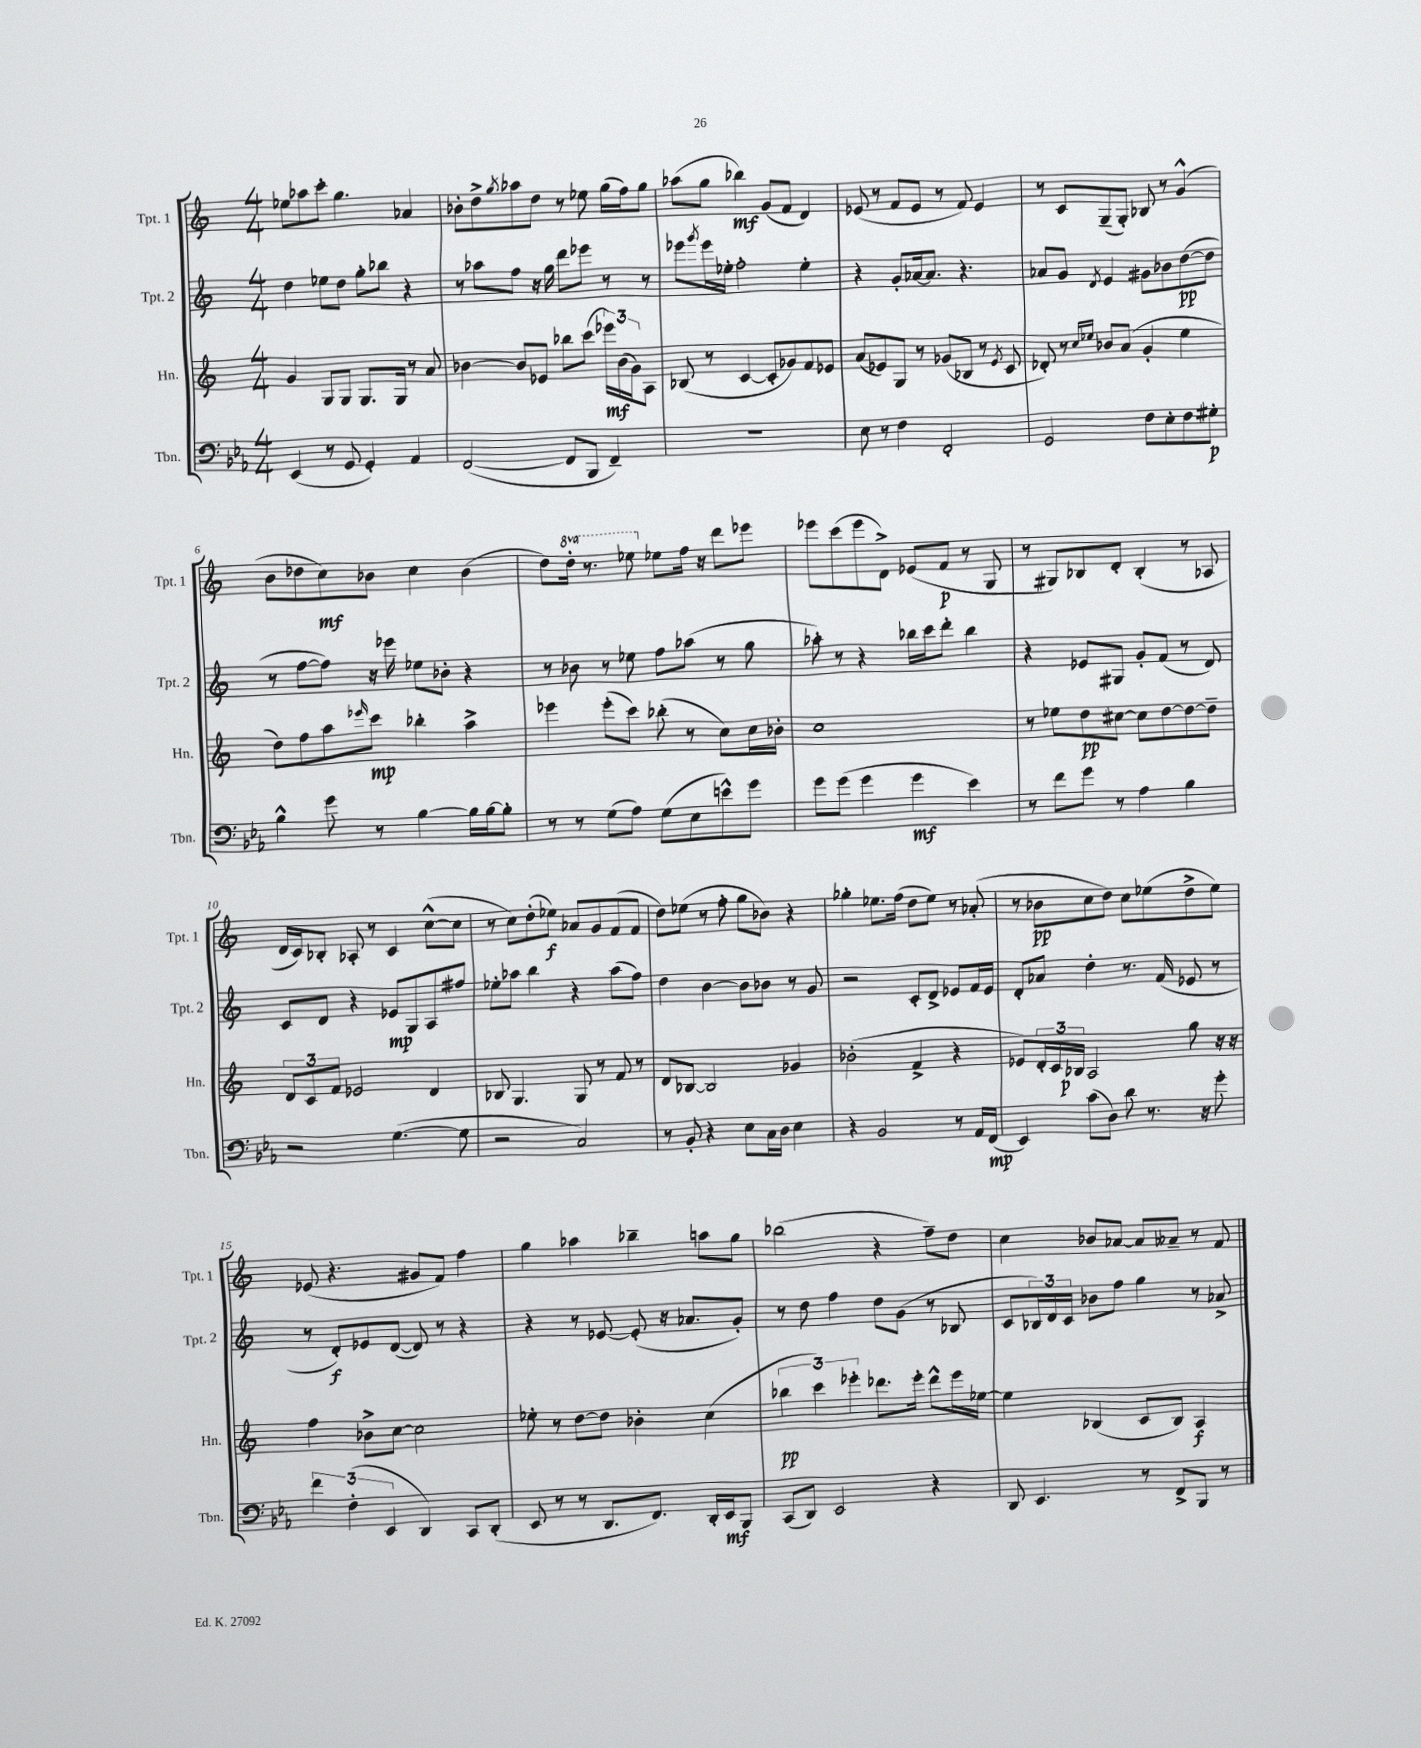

**kern	**dynam	**kern	**dynam	**kern	**dynam	**kern	**dynam
*part4	*part4	*part3	*part3	*part2	*part2	*part1	*part1
*staff4	*staff4	*staff3	*staff3	*staff2	*staff2	*staff1	*staff1
*I"Tbn.	*	*I"Hn.	*	*I"Tpt. 2	*	*I"Tpt. 1	*
*I'Tbn.	*	*I'Hn.	*	*I'Tpt. 2	*	*I'Tpt. 1	*
*clefF4	*	*clefG2	*	*clefG2	*	*clefG2	*
*k[b-e-a-]	*	*k[]	*	*k[]	*	*k[]	*
*M4/4	*	*M4/4	*	*M4/4	*	*M4/4	*
=1	=1	=1	=1	=1	=1	=1	=1
(4EE-/	.	4g/	.	4dd\	.	8ee-X\L	.
.	.	.	.	.	.	8aa-X\	.
8r	.	8G/L	.	8ee-X\L	.	8ccc'\J	.
8GG/	.	8G/J	.	8dd\J	.	4.gg\	.
4GG'/)	.	8.G/L	.	8gg'\L	.	.	.
.	.	.	.	8bb-X\J	.	.	.
.	.	16G/Jk	.	.	.	.	.
4AA-/	.	8r	.	4r	.	4a-X/	.
.	.	8a/	.	.	.	.	.
=2	=2	=2	=2	=2	=2	=2	=2
([2FF/	.	[4b-X\	.	8r	.	8b-X'\L	.
.	.	.	.	8aa-X\L	.	8dd^\	.
.	.	.	.	.	.	8qgg/	.
.	.	8b-/L]	.	8ff\J	.	8aa-X\	.
.	.	8e-X/J	.	16r	.	8dd\J	.
.	.	.	.	16gg\	.	.	.
8FF/L]	.	8bb-X\L	.	8ddd\L	.	8r	.
8BBB-/J	.	(8ccc\J	.	8eee-X\J	.	8ee-X\	.
4FF~/)	.	24eee-X\LL)	mf	8r	.	(16gg\LL	.
.	.	(24b-\	.	.	.	.	.
.	.	.	.	.	.	16ff\J)	.
.	.	24g\J)	.	.	.	.	.
.	.	8A\J	.	8r	.	8gg\J	.
=3	=3	=3	=3	=3	=3	=3	=3
1r	.	(8B-X/	.	8eee-X\L	.	(8aa-X\L	.
.	.	.	.	8qggg/	.	.	.
.	.	8r	.	16eee-\L	.	8gg\J	.
.	.	.	.	16ee-X'\JJ	.	.	.
.	.	[4c/	.	2ff'\	.	4bb-X\)	mf
.	.	8c'/L]	.	.	.	(8g/L	.
.	.	8g-X/)	.	.	.	8f/J	.
.	.	8f/	.	4ee-'\	.	4d/)	.
.	.	8e-X/J	.	.	.	.	.
=4	=4	=4	=4	=4	=4	=4	=4
8E-\	.	(8a/L	.	4r	.	(8e-X/	.
8r	.	8e-X/)	.	.	.	8r	.
4F\	.	8G/J	.	8g'/L	.	8f/L	.
.	.	8r	.	[16a-X/k	.	8e-/J	.
.	.	.	.	8.a-/J]	.	.	.
2FF'/	.	(8g-X/L	.	.	.	8r	.
.	.	8B-X/J	.	4.r	.	8f/)	.
.	.	8r	.	.	.	4e-/	.
.	.	8qe-/	.	.	.	.	.
.	.	8c/	.	.	.	.	.
=5	=5	=5	=5	=5	=5	=5	=5
2GG/	.	8d-X'/)	.	8a-X/L	.	8r	.
.	.	8r	.	8g/J	.	8c/L	.
.	.	16qqcc/LL	.	.	.	.	.
.	.	16qqee-X/JJ	.	8qd/	.	.	.
.	.	8b-X/L	.	4e/	.	(8G~/	.
.	.	(8a/J	.	.	.	8G'/J)	.
8F\L	.	4g'/	.	8g#X\L	.	8B-X/	.
8E-'\	.	.	.	8b-X\	.	8r	.
8F\	.	4ee-\	.	([8dd\	pp	(4g^^/	.
8G#X'\J	p	.	.	8dd\J]	.	.	.
!!LO:LB:g=z
=6	=6	=6	=6	=6	=6	=6	=6
4B-^^\	.	8dd\L)	.	8r	.	8b\L	.
.	.	8ff\	.	[8ff\L	.	8dd-X\	.
8g\	.	8aa\	.	8ff\J])	.	8cc\)	mf
.	.	16qqeee-X/	.	.	.	.	.
8r	.	8ccc\J	mp	16r	.	8b-X\J	.
.	.	.	.	16eee-X\	.	.	.
[4B-\	.	4bb-X'\	.	8ee-X\L	.	4cc\	.
.	.	.	.	8b-X'\J	.	.	.
16B-\LL]	.	4aa^\	.	4r	.	(4b-\	.
[16B-\J	.	.	.	.	.	.	.
8B-'\J]	.	.	.	.	.	.	.
=7	=7	=7	=7	=7	=7	=7	=7
8r	.	4eee-X\	.	8r	.	8dd\L)	.
*	*	*	*	*	*	*8va	*
8r	.	.	.	8b-X\	.	16ddd'\Jk	.
.	.	.	.	.	.	8.r	.
(8G\L	.	(8eee-'\L	.	8r	.	.	.
8A-\J)	.	8ccc\J)	.	8ee-X\	.	8eee-X\	.
*	*	*	*	*	*	*X8va	*
(8G\L	.	(8bb-X'\	.	8ff\L	.	8ee-X\L	.
8E-\	.	8r	.	(8aa-X\J	.	16ff\Jk	.
.	.	.	.	.	.	16r	.
8en^^\)	.	8cc\L)	.	8r	.	8ddd\L	.
8g\J	.	16cc\L	.	8gg\	.	8eee-X\J	.
.	.	16b-X'\JJ	.	.	.	.	.
=8	=8	=8	=8	=8	=8	=8	=8
8g\L	.	1cc	.	8aa-X'\)	.	8eee-X\L	.
(8g\J	.	.	.	8r	.	(8ccc\	.
4g\	.	.	.	4r	.	8eee-\	.
.	.	.	.	.	.	8d^\J)	.
4g\	mf	.	.	16bb-X\LL	.	(8e-X/L	.
.	.	.	.	16ccc\J	.	.	.
.	.	.	.	8ddd'\J	.	8f/J	p
4e-\)	.	.	.	4bb-\	.	8r	.
.	.	.	.	.	.	8G/	.
=9	=9	=9	=9	=9	=9	=9	=9
8r	.	8r	.	4r	.	8r	.
8f\L	.	8ee-X\L	.	.	.	8G#X/L)	.
8g\J	.	8dd\	pp	8e-X/L	.	8B-X/	.
8r	.	[8cc#X\J	.	8G#X/J	.	8d'/J	.
4A-\	.	8cc#\L]	.	8g'/L	.	(4B-'/	.
.	.	[8dd\	.	(8f/J	.	.	.
4B-\	.	8dd\_	.	8r	.	8r	.
.	.	8dd~\J]	.	8d/)	.	8A-X/	.
!!LO:LB:g=z
=10	=10	=10	=10	=10	=10	=10	=10
2r	.	12d/L	.	8c/L	.	16d/LL	.
.	.	.	.	.	.	16c/J)	.
.	.	12c/	.	.	.	.	.
.	.	.	.	8d/J	.	8B-X'/J	.
.	.	12f/J	.	.	.	.	.
.	.	2e-X/	.	4r	.	8A-X'/	.
.	.	.	.	.	.	8r	.
([4.G\	.	.	.	8e-X/L	mp	4c/	.
.	.	.	.	8G/	.	.	.
.	.	4d/	.	8A/	.	([8cc^^\L	.
8G\]	.	.	.	8ff#X/J	.	8cc\J]	.
=11	=11	=11	=11	=11	=11	=11	=11
2r	.	8B-X/	.	8ee-X'\L	.	8r	.
.	.	4.G/	.	8aa-X\J	.	8cc\L)	.
.	.	.	.	4bb\	.	(8dd'\	.
.	.	.	.	.	.	8ee-X\J)	f
2C/)	.	8G/	.	4r	.	8a-X/L	.
.	.	8r	.	.	.	8g/	.
.	.	8f/	.	(8aa-\L	.	(8f/	.
.	.	8r	.	8ff\J)	.	8f/J	.
=12	=12	=12	=12	=12	=12	=12	=12
8r	.	8d/L	.	4dd\	.	8dd\L)	.
8BB-'/	.	[8B-X/J	.	.	.	(8ee-X\J	.
4r	.	2B-/]	.	[4b\	.	8r	.
.	.	.	.	.	.	8ff'\	.
8E-\L	.	.	.	8b\L]	.	8gg\L	.
16C\L	.	.	.	8b-X\J	.	8b-X\J)	.
16D\JJ	.	.	.	.	.	.	.
4E-\	.	4g-X/	.	8r	.	4r	.
.	.	.	.	8g/	.	.	.
=13	=13	=13	=13	=13	=13	=13	=13
4r	.	(2b-X'\	.	2r	.	4gg-X'\	.
2BB-/	.	.	.	.	.	8.ee-X\L	.
.	.	.	.	.	.	(16ff\Jk	.
.	.	4f^/	.	8c'/L	.	8dd\L	.
.	.	.	.	8d^/J	.	8ee-\J)	.
8r	.	4r	.	8e-X/L	.	8r	.
16AA-/LL	.	.	.	16f/L	.	(8a-X'/	.
(16FF/JJ	mp	.	.	16e-/JJ	.	.	.
=14	=14	=14	=14	=14	=14	=14	=14
4EE-/)	.	8e-X/L)	.	8d'/L	.	8r	.
.	.	24d'/L	.	8a-X/J	.	8b-X\L	pp
.	.	24c/	.	.	.	.	.
.	.	24B-X/JJ	p	.	.	.	.
(8c\L	.	2A/	.	4dd'\	.	8cc\	.
8D\J)	.	.	.	.	.	8dd\J)	.
8d\	.	.	.	8.r	.	8cc\L	.
8.r	.	.	.	.	.	(8ee-X\	.
.	.	.	.	(16f/	.	.	.
.	.	8gg\	.	8e-X/	.	8dd^\	.
16r	.	.	.	.	.	.	.
8g'\	.	16r	.	8r	.	8ee-\J)	.
.	.	16r	.	.	.	.	.
!!LO:LB:g=z
=15	=15	=15	=15	=15	=15	=15	=15
6f\	.	4ff\	.	8r	.	(8e-X/	.
.	.	.	.	8d'/L)	f	4.r	.
(6F'\	.	.	.	.	.	.	.
.	.	8b-X^\L	.	8e-X/	.	.	.
6EE-/	.	.	.	.	.	.	.
.	.	[8cc\J	.	([8d/J	.	.	.
4DD/)	.	2cc\]	.	8d/])	.	8g#X/L	.
.	.	.	.	8r	.	8f/J)	.
8CC/L	.	.	.	4r	.	4ff\	.
(8DD'/J	.	.	.	.	.	.	.
=16	=16	=16	=16	=16	=16	=16	=16
8EE-/	.	8ee-X'\	.	4r	.	4gg\	.
8r	.	8r	.	.	.	.	.
8r	.	[8dd\L	.	8r	.	4aa-X\	.
8.DD/L	.	8dd\J]	.	[8e-X/	.	.	.
.	.	4b-X'\	.	(8e-'/]	.	4bb-X~\	.
8.FF/J)	.	.	.	.	.	.	.
.	.	.	.	16r	.	.	.
.	.	.	.	8.a-X/L	.	.	.
16DD'/LL	.	(4cc\	.	.	.	8aan\L	.
16EE-/J	mf	.	.	.	.	.	.
8BBB-/J	.	.	.	8g'/J)	.	8gg\J	.
=17	=17	=17	=17	=17	=17	=17	=17
(8CC/L	.	6bb-X\	pp	8r	.	(2bb-X\	.
8DD/J)	.	.	.	8dd\	.	.	.
.	.	6ccc\)	.	.	.	.	.
2EE-/	.	.	.	4ff\	.	.	.
.	.	6eee-X'\	.	.	.	.	.
.	.	8.ddd-X\L	.	8dd\L	.	4r	.
.	.	.	.	(8g\J	.	.	.
.	.	16eee-'\Jk	.	.	.	.	.
4r	.	8ddd-^^\L	.	8r	.	8ff~\L)	.
.	.	16eee-\L	.	8B-X/	.	8dd\J	.
.	.	[16ee-X\JJ	.	.	.	.	.
=18	=18	=18	=18	=18	=18	=18	=18
8DD/	.	4ee-\]	.	8c/L	.	4cc\	.
4.EE-/	.	.	.	24B-X/L)	.	.	.
.	.	.	.	24d/	.	.	.
.	.	.	.	24c/JJ	.	.	.
.	.	(4B-X/	.	8b-X\L	.	8b-X/L	.
.	.	.	.	8ff\J	.	[8a-X/J	.
8r	.	8c/L	.	4gg\	.	8a-/L]	.
8FF^/L	.	8B-/J)	.	.	.	8a--X~/J	.
8BBB-/J	.	4A/	f	8r	.	8r	.
8r	.	.	.	8a-X^/	.	8f/	.
==	==	==	==	==	==	==	==
*-	*-	*-	*-	*-	*-	*-	*-
